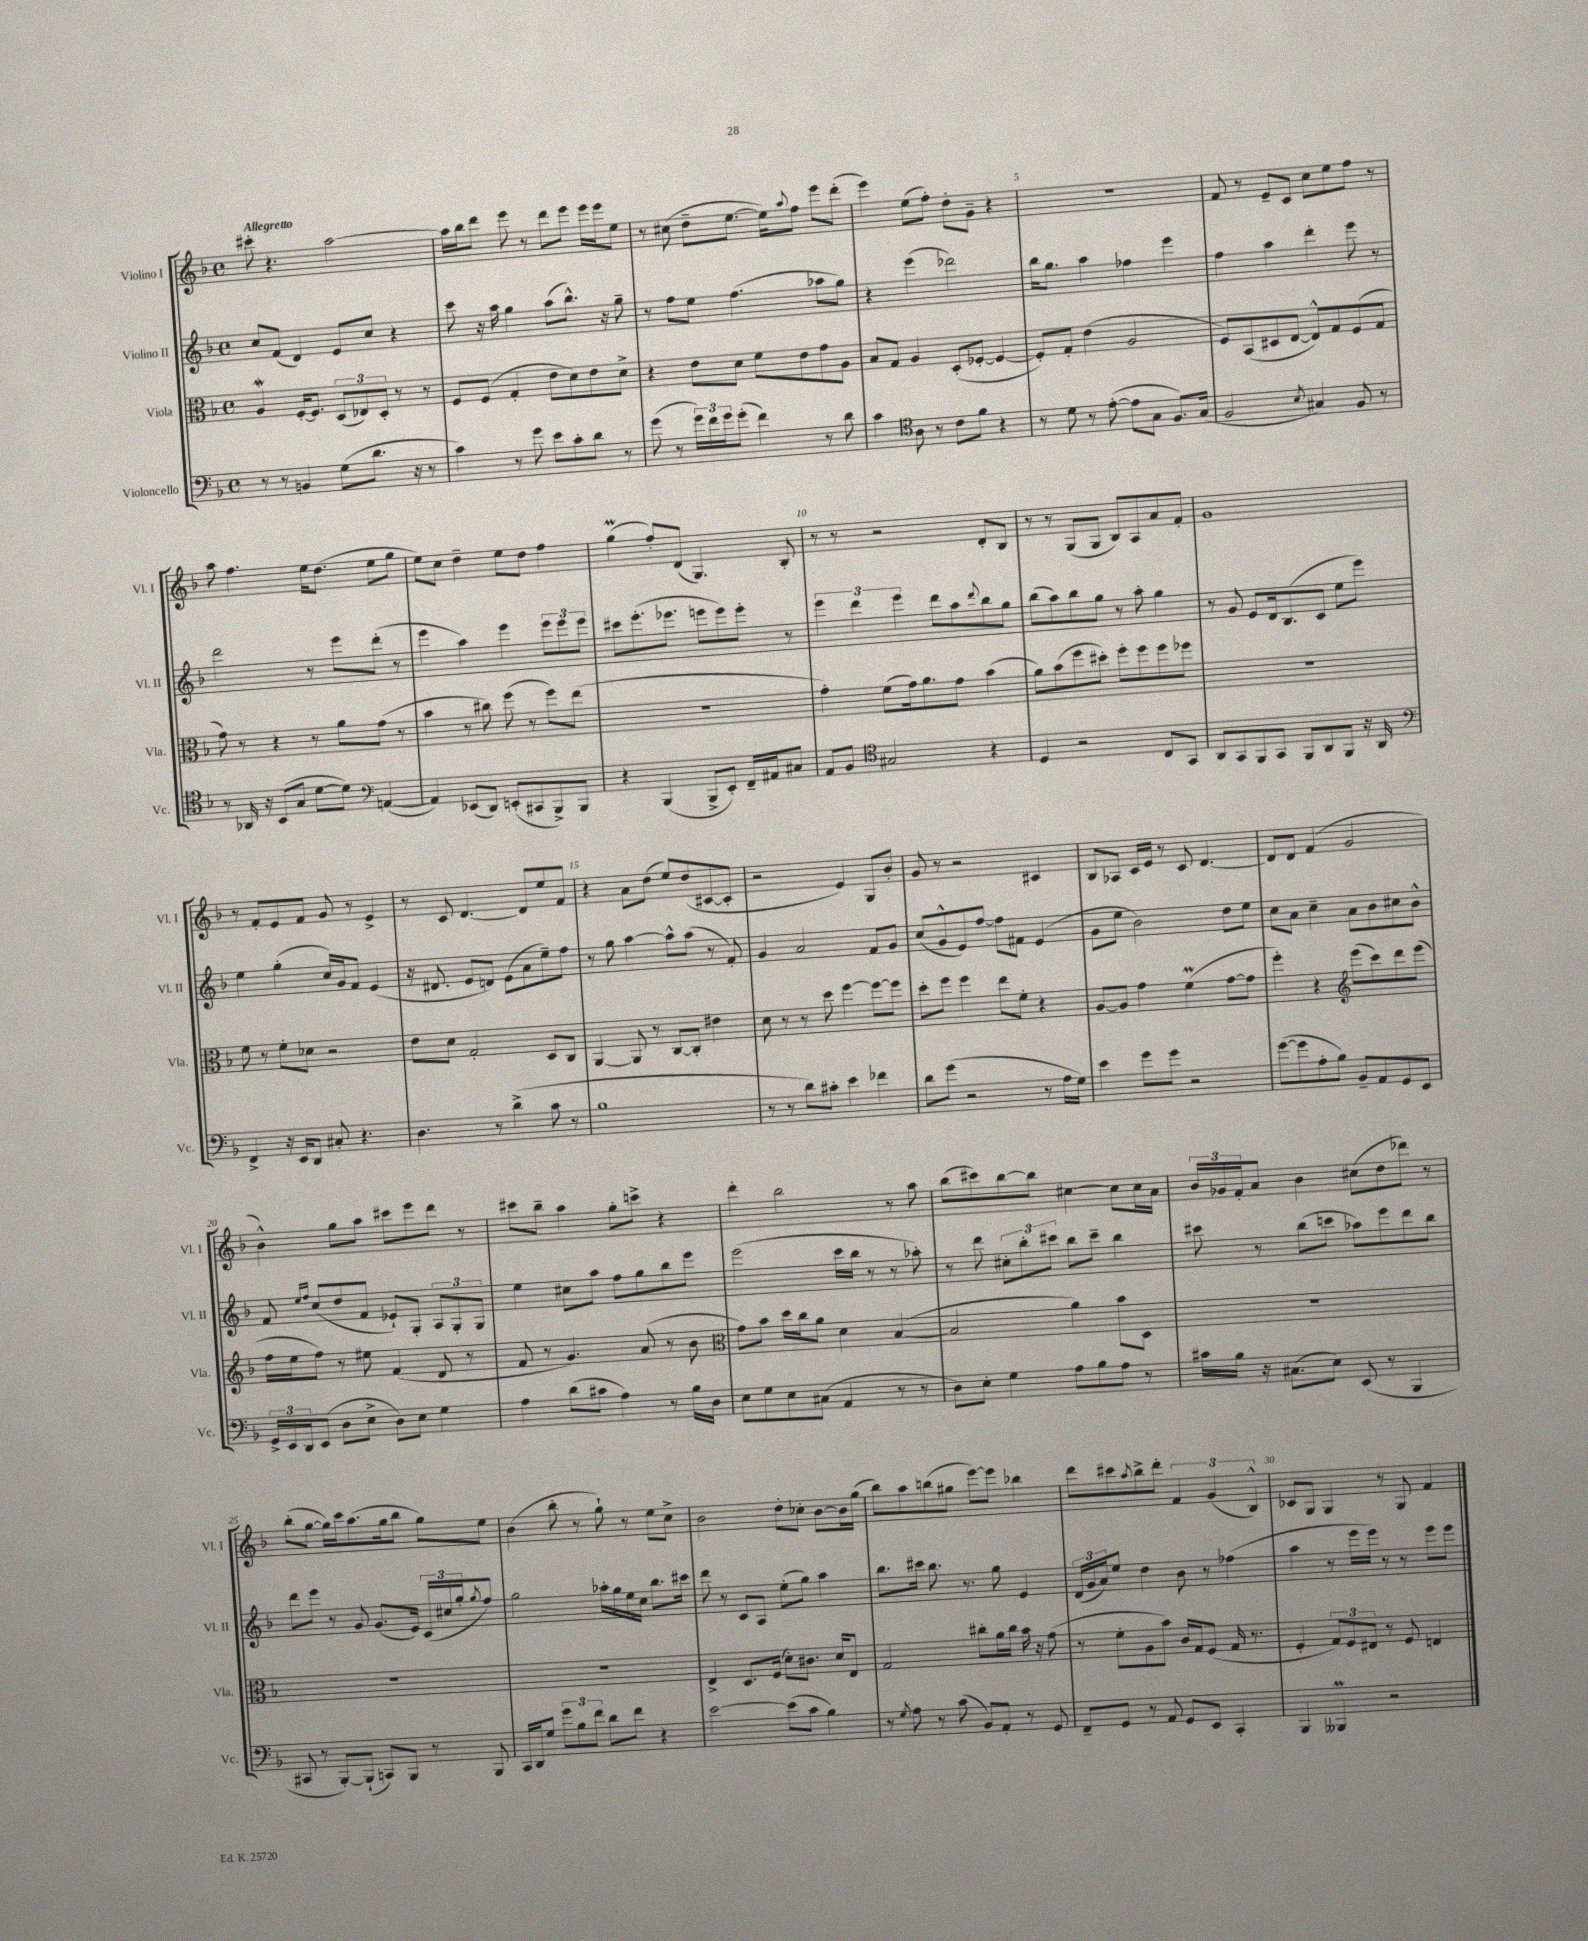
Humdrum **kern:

**kern	**kern	**kern	**kern
*part4	*part3	*part2	*part1
*staff4	*staff3	*staff2	*staff1
*I"Violoncello	*I"Viola	*I"Violino II	*I"Violino I
*I'Vc.	*I'Vla.	*I'Vl. II	*I'Vl. I
*clefF4	*clefC3	*clefG2	*clefG2
*k[b-]	*k[b-]	*k[b-]	*k[b-]
*M4/4	*M4/4	*M4/4	*M4/4
*met(c)	*met(c)	*met(c)	*met(c)
=1	=1	=1	=1
!	!	!	!LO:TX:a:B:t=Allegretto
8r	4AW/	8cc/L	8ccc#X'\
8r	.	(8f/J	4.r
4BBn/	[16F'/KL	4d/)	.
.	8.F/J]	.	.
(8G\L	(12D/L	8e/L	[2aa\
.	12E-X/)	.	.
8.d\J	.	8cc/J	.
.	12D'/J	.	.
.	8r	4r	.
16r	.	.	.
8r	8r	.	.
=2	=2	=2	=2
4c\)	8F/L	8ccc\	16aa\LL]
.	.	.	16bb-\J
.	(8F/J	16r	8ddd\J
.	.	16aa\	.
8r	4G'/	4gg\	8eee\
8g\	.	.	8r
8e\L	8e\L	(8aa\L	8ddd\L
8c'\	8d\)	8.bb-^^\J)	8eee\J
8d\J	8e\	.	16eee\LL
.	.	16r	16eee\J
8r	8d^\J	8gg~\	8ee\J
=3	=3	=3	=3
(8g\	4r	8r	8r
8r	.	8ff\L	(8cc#X\
24g\LL)	8e\L	8ee\J	8dd~\L
24f\	.	.	.
24g\J	.	.	.
(8g'\J	8d\J	(4.ff\	[8.ee\J
4f\)	8f\L	.	.
.	.	.	16ee\KL])
.	.	.	8qqaa/
.	8e\	.	8ff\J
8r	8g\	8aa-X\L	8eee\L
8d\	8A\J	8gg\J)	(8ddd'\J
=4	=4	=4	=4
4c\	8B-/L	4r	4eee\)
.	8G/J	.	.
*clefC4	*	*	*
8A\	4A/	(4eee\	(8ee\L
8r	.	.	8ff'\J)
8c\L	(8D'/L	2ddd-X\)	8dd'\L
8f\J	[8F-X'/J	.	8g~\J
4r	4F-/_	.	4r
=5	=5	=5	=5
8r	8F-'/L])	16bb-\KL	1r
.	.	8.gg\J	.
8d\	8G'/J	.	.
8r	(4e\	4aa\	.
([8e'\	.	.	.
8e\L]	2A/	4ff-X\	.
8G\J	.	.	.
8.F/L)	.	4eee\	.
(16G/Jk	.	.	.
=6	=6	=6	=6
2F/	8F/L)	4ff\	8f/
.	(8BB-/	.	8r
.	8D#X/	4aa\	8e~/L
.	[8E/J	.	8c/J
8qB-/	.	.	.
4G#X/)	8E^^/L])	4ddd'\	8cc\L
.	8G/	.	8ee\
8F/	(8F/	8eee\	8ff\J
8r	8G/J	8r	8r
!!LO:LB:g=z
=7	=7	=7	=7
8r	8g\)	2ddd\	8aa\
16AA-X/	8r	.	4.ff\
16r	.	.	.
(8BB-/L	4r	.	.
8G/J	.	.	.
[8d\L	8r	8r	16ee\KL
.	.	.	(8.dd\J
8d\J])	8a\L	8eee\L	.
*clefF4	*	*	*
([4AAn/	(8g\J	(8ddd'\J	8ee\L
.	8r	8r	8gg\J
=8	=8	=8	=8
4AA/])	4b-\	4eee\	8ee\L)
.	.	.	8cc\J
(8EE-X/L	8r	4aa\)	4dd~\
8DD/J)	8cc#X\)	.	.
(8EEn'/L	(8ff\	4eee\	8ee\L
8CC#X/	8r	.	8dd\J
8BBB-^/)	8ff\L)	12eee\L	4ff\
.	.	12eee\	.
8BBB-/J	(8ee\J	.	.
.	.	12eee\J	.
=9	=9	=9	=9
4r	1r	8ccc#X\L	(4ggM\
.	.	(8.eee'\	.
(4BBB-/	.	.	8ff'/L)
.	.	8.eee-X\J	.
.	.	.	(8d/J
8BBB-^/L	.	8eeen\L	4.G/)
8EE'/J)	.	8eee\)	.
16FF~/LL	.	8eee'\J	.
16AA#X/J	.	.	.
8C#X/J	.	8r	8B-'/
=10	=10	=10	=10
8AA/L	4g'\)	6eee\	8r
8BB-/J	.	.	8r
.	.	6ddd\	.
*clefC4	*	*	*
2G#X/	(8f\L	.	2r
.	.	6eee\	.
.	16g\k)	.	.
.	8.a\	.	.
.	.	8ddd\L	.
.	8g\J	8aa\	.
.	.	8qqddd/	.
4r	(4b-\	8bb-\	8d'/L
.	.	8gg\J	8B-/J
=11	=11	=11	=11
4D/	8a\L)	(8bb-\L	8r
.	(8b-\	8aa\)	8r
2r	8ff\	8bb-\	(8G/L
.	8dd#X'\J)	8gg\J	8G/J
.	8ff'\L	8r	8B-/L)
.	8ff\	8aa'\	8A/
8C/L	8ff\	4gg\	8a/
8GG/J	8ff-X\J	.	8f'/J
=12	=12	=12	=12
8AA/L	1r	8r	1g
8GG/	.	8g/	.
8FF/	.	8e/L	.
8GG/J	.	16d/k	.
.	.	(8.B-/	.
8FF/L	.	.	.
8AA/	.	8c/J	.
8FF/J	.	8ee\L	.
16r	.	8eee\J)	.
16AA/	.	.	.
!!LO:LB:g=z
=13	=13	=13	=13
*clefF4	*	*	*
4FF^/	8f\	4ee\	8r
.	8r	.	8f'/L
16r	8f'\L	(4gg'\	8e/
16EE/KL	.	.	.
8DD/J	8d-X\J	.	8f/J
8C#X'/	2r	16cc/LL)	8g/
.	.	16g/J	.
4.r	.	8f/J	8r
.	.	(4e/	4e^/
=14	=14	=14	=14
4.D\	8e\L	16r	8r
.	.	8.d#X/	.
.	8d\J	.	8c/
.	2G'/	8e/L	[4.d/
8r	.	8dn/J)	.
(4d^\	.	(8e\L	.
.	.	8a\	8d/L]
8c\	8D/L	8ee~\)	8ee/
8r	8C/J	8ff\J	8f/J
=15	=15	=15	=15
1B-	[4AA/	8r	4r
.	.	8gg\	.
.	8AA/]	[4aa\	8a\L
.	8r	.	(8dd\J
.	[8C/L	8aa^^\L]	8ee/L)
.	8C'/J]	(8aa\J	(8dd/
.	4e#X\	8r	[8c#X/
.	.	8f'/)	8c#'/J]
=16	=16	=16	=16
8r	8d\	4g/	2r
8r	8r	.	.
8d\L)	8r	2a/	.
8c#X'\J	8dd\	.	.
4e\	[4ff\	.	4e/)
4f-X\	8ff\L_	8f/L	8G/L
.	8ff\J]	8g/J	8b-'/J
=17	=17	=17	=17
8d\L	8dd'\L	(8cc/L	8g/
(8g\J	8ff\J	8g^^/	8r
2r	4ff\	8e/)	2r
.	.	[8ff/J	.
.	8ee\L	8ff\L]	.
.	8f'\J	8f#X\J	.
8r	4r	(4e/	4c#X/
16A\LL	.	.	.
16G\JJ)	.	.	.
=18	=18	=18	=18
4e\	[8A/L	8g\L	8B-/L
.	8A/J]	8ee\J	8A-X/J
8g\L	4g\	2b-\)	16c/LL
.	.	.	16e/JJ
8g\J	.	.	8r
2r	(4fM\	.	8c/
.	.	.	[4.d/
.	[8g\L	8dd\L	.
.	8g\J]	8ee\J	.
=19	=19	=19	=19
([8g\L	4ff'\)	8cc\L	8d/L]
8g\]	.	8a\J	8d/J
8A'\	4r	4cc~\	(4f/
8B-\J)	.	.	.
*	*clefG2	*	*
8BB-~/L	(8eee\L	8a\L	2g/
8AA/	8ccc\)	8b-\	.
8GG/	8ddd\	8cc#X\	.
8EE/J	(8eee\J	8b-^^\J	.
!!LO:LB:g=z
=20	=20	=20	=20
24GG^/LL	16ff\LL	8f/	4b-^^\)
24EE/	.	.	.
.	16ee\J	.	.
24DD/J	.	.	.
.	.	16qqee/LL	.
.	.	16qqff/JJ	.
(8EE/J	8ff\J)	(8cc/L	.
8D\L	8r	8dd/	8gg\L
8E^\J	8ee#X\	8f/J	8aa\J
8D\L)	(4f/	8e-X`/L)	8ccc#X\L
8E\J	.	8G'/J	8eee\
4G\	8d/	12A/L	8ddd\J
.	.	12G'/	.
.	8r	.	8r
.	.	12G/J	.
=21	=21	=21	=21
4A\	8f/	4ee\	8ccc#X\L
.	8r	.	8bb-~\J
(8d\L	4.g/)	8cc#X\L	4aa\
8c#X\J	.	8aa\J	.
4A\)	.	8ff\L	8gg'\L
.	(8a/	8gg\	8cccn^\J
8r	8r	8bb-\	4r
16B-\LL	8b-\	8eee\J	.
16D\JJ	.	.	.
=22	=22	=22	=22
*	*clefC3	*	*
8E\L	8g\L)	(2eee\	4ddd'\
8G\	8b-\J	.	.
8E\	16dd\LL	.	2bb-\
.	16cc\J	.	.
(8C#X\J	8a\J	.	.
4AA/	4d\	16ccc\LL	.
.	.	16bb-\JJ	.
.	.	8r	.
8r	([4B-/	8r	8r
8r	.	8aa-X'\)	8aa\
=23	=23	=23	=23
8D\L)	2B-/]	8r	(8bb-\L
8E'\J	.	8ddd\	8ccc#X\)
4G\	.	12cc#X'\L	[8bb-\
.	.	12bb-'\	.
.	.	.	8bb-\J]
.	.	12ccc#X\J	.
8A\L	4a\)	8bb-\L	[4cc#X\
8B-\	.	8ccc#~\J	.
8A\J	8b-\L	4bb-\	8cc#\L]
8r	8D\J	.	16cc#\L
.	.	.	16a\JJ
=24	=24	=24	=24
16c#X\LL	1r	8ccc#X\	24b-/LL
.	.	.	24g-X/
16B-\JJ	.	.	.
.	.	.	24f'/J
16r	.	8r	8a/J
(8.C#X\L	.	.	.
.	.	(8bb-\L	4b-\
8E\J)	.	8cccn\J	.
(8EE/	.	8aa-X\L)	(8cc#X\L
8r	.	8eee\	8dd\
4BBB-/	.	8ddd\	8ddd-X\J)
.	.	8bb-\J	8r
!!LO:LB:g=z
=25	=25	=25	=25
8CC#X/	1r	8ddd\L	(8bb-'\L
8r	.	8eee\J	[8gg\J
[8BBB-'/L)	.	8r	16gg\LL])
.	.	.	16ccc\J
(8BBB-`/J]	.	8g/	(8.aa\
8CCn/L)	.	(8.g/L	.
.	.	.	16gg\k
8BBB-/J	.	.	8bb-\J
.	.	16e/Jk)	.
8r	.	(24c/LL	8gg\L)
.	.	24cc#X/	.
.	.	24gg'/J	.
.	.	8qgg/	.
8BBB-/	.	8ff/J)	8ee\J
=26	=26	=26	=26
16CC/LL	1r	2gg\	(4b-\
16DD/J	.	.	.
8G/J	.	.	.
12g\L	.	.	8bb-'\
12B-\	.	.	.
.	.	.	8r
12f\J	.	.	.
8d\L	.	16aa-X'\LL	8gg`\)
.	.	16gg\	.
8f\J	.	16ee\	8r
.	.	16cc\JJ	.
4r	.	8.bb-\L	8ee\L
.	.	.	8cc^\J
.	.	16ccc#X\Jk	.
=27	=27	=27	=27
[2e\	4E^/	8ddd\	2b-\
.	.	8r	.
.	8.D/L	8c/L	.
.	.	8A/J	.
.	(16F/Jk	.	.
(8e\L]	8d'\L)	(8ee'\L	8dd'\L
8c\J	8.c#X\J	8gg\J)	8cc-X'\J
4B-\)	.	4aa\	[8b-\L
.	16d/KL	.	.
.	8E/J	.	16b-\L]
.	.	.	(16gg\JJ
=28	=28	=28	=28
8r	2G/	8.bb-\L	8bb-\L)
8qG/	.	.	.
8A\	.	.	8aa\
.	.	16ccc#X\Jk	.
8r	.	8.bb-\	(8bbn\
(8c\	.	.	8gg#X\J
.	.	8.r	.
8BB-/L)	8cc#X'\L	.	[8eee\L)
8AA'/J	16a\L	8gg\	8eee\J]
.	16cc#\JJ	.	.
8r	16b-\	4e/	4bb-X\
.	16r	.	.
8GG/	(8g\	.	.
=29	=29	=29	=29
8FF~/L	8r	(24d/LL	8ddd\L
.	.	24g/	.
.	.	24a/J)	.
8GG/J	8f'\L	8ee/J	8ccc#X\
.	.	.	8qaa/
8r	8A\	4dd\	8bb-^\
8AA/	8b-\J)	.	8ddd'\J
8GG/L	16c/LL	8b-\	6f/
.	16G/J	.	.
8EE/J	(8F/J	8r	.
.	.	.	(6g/
4CC'/	16G/	(4ff-X\	.
.	8.r	.	.
.	.	.	6B-^^/)
=30	=30	=30	=30
4BBB-/	4F'/	4aa\	8c-X/L
.	.	.	8G/J
4BBB--XM/	12G/L)	8r	4G/
.	12F/	.	.
.	.	16eee\LL	.
.	12E#X/J	.	.
.	.	16eee\JJ)	.
2r	8r	8r	8r
.	8F/	8r	8G/
.	4En/	8eee\L	4f/
.	.	8eee\J	.
==	==	==	==
*-	*-	*-	*-
